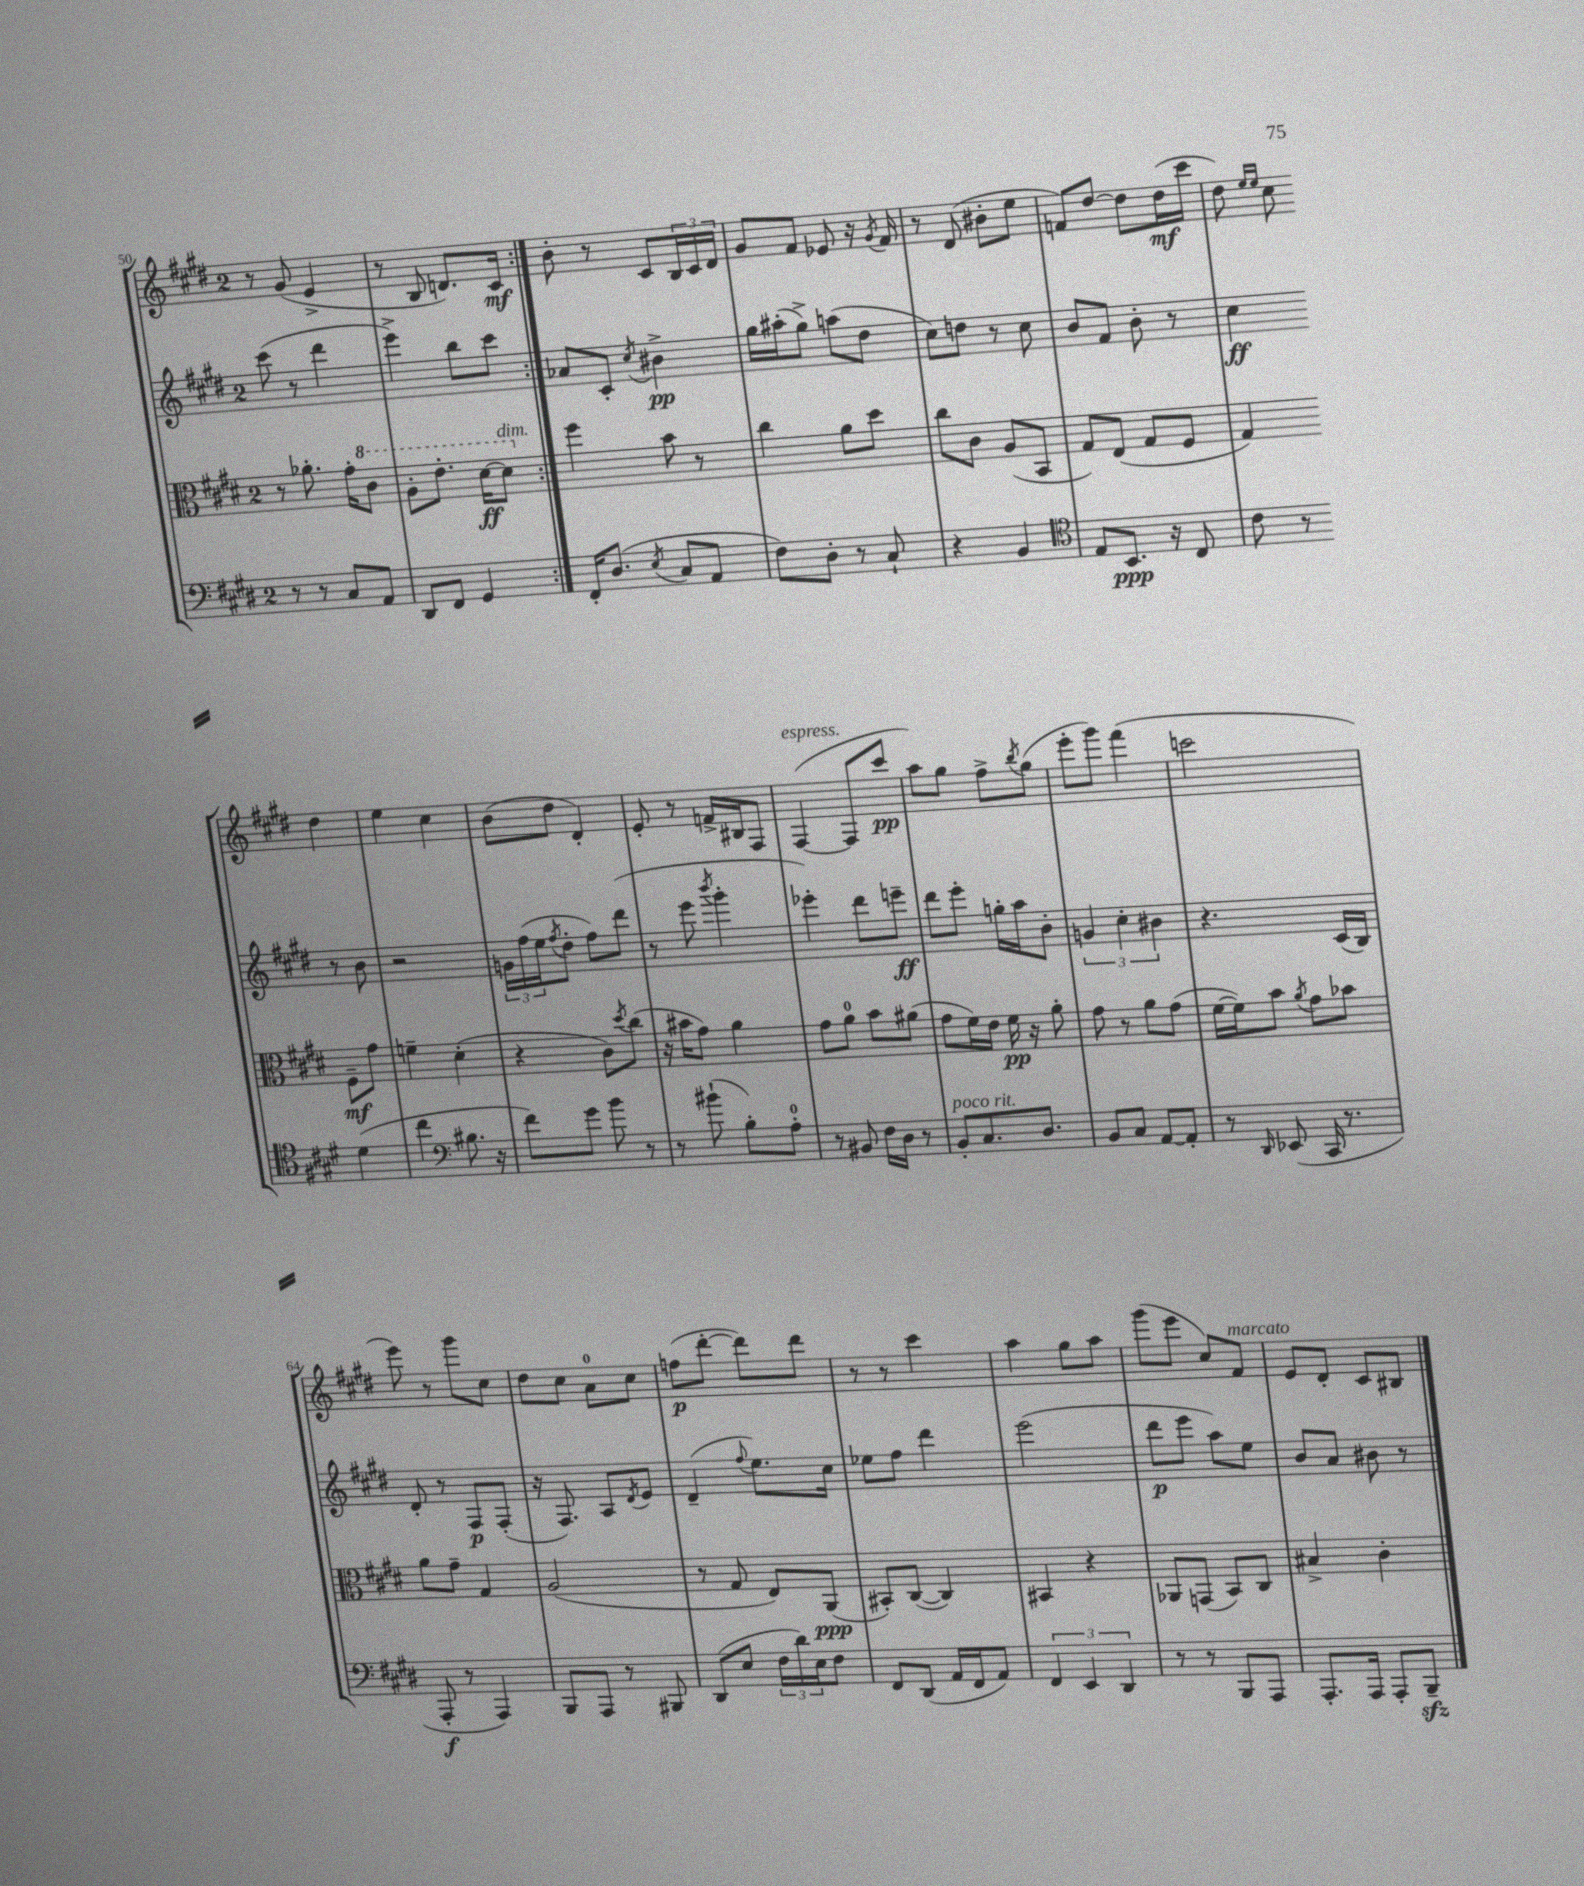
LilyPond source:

<<
\new StaffGroup <<
\new Staff = "s0" {
    \clef treble \key e \major \once \override Staff.TimeSignature.style = #'single-digit \time 2/4
    \repeat volta 2 { r8 gis'8( e'4-> |
    r8 b8 d'8.) cis'16\mf | }
    b'8-. r8 cis'8 \tuplet 3/2 { b16 cis'16 dis'16 } |
    gis'8 fis'8 ees'8 r16 \acciaccatura { gis'8 } fis'16 |
    r8 dis'8( bis'8-. e''8 |
    f'8) dis''8~ dis''8 dis''16\mf( cis'''16 |
    dis''8) \grace { e''16 e''16 } cis''8 dis''4 |
    e''4 cis''4 |
    b'8( dis''8 dis'4-.) |
    e'8-. r8 f'16-> bis16 fis8 |
    fis4~^\markup { \italic "espress." }( fis8 cis'''8\pp |
    a''8) gis''8 fis''8-> \acciaccatura { b''8 } gis''8( |
    e'''8-. gis'''8) fis'''4( |
    c'''2 |
    e'''8) r8 gis'''8 cis''8 |
    dis''8 cis''8 a'8-0 cis''8 |
    f''8\p( dis'''8~-. dis'''8) dis'''8 |
    r8 r8 cis'''4 |
    a''4 gis''8 a''8 |
    gis'''8( e'''8 cis''8) fis'8^\markup { \italic "marcato" } |
    e'8 dis'8-. cis'8 bis8 \bar "|." |
}
\new Staff = "s1" {
    \clef treble \key e \major \once \override Staff.TimeSignature.style = #'single-digit \time 2/4
    \repeat volta 2 { cis'''8( r8 dis'''4 |
    e'''4->) b''8 cis'''8 | }
    aes'8 cis'8-. \acciaccatura { cis''8 } bis'4->\pp |
    gis''16 ais''16-.( gis''8->) a''8( dis''8 |
    cis''8) d''8 r8 cis''8 |
    b'8 fis'8 b'8-. r8 |
    cis''4\ff r8 b'8 |
    r2 |
    \tuplet 3/2 { g'16 fis''16( e''16 } \acciaccatura { fis''8 } dis''8-. fis''8) dis'''8( |
    r8 e'''8 \acciaccatura { b'''8 } gis'''4-. |
    ees'''4-.) dis'''8 e'''8--\ff |
    dis'''8 e'''8-. g''16-. a''16 b'8-. |
    \tuplet 3/2 { g'4 cis''4-. bis'4 } |
    r4. cis'16( b16) |
    dis'8-. r8 fis8\p fis8-.( |
    r16 fis8.) a8 \acciaccatura { dis'8 } e'8 |
    dis'4--( \appoggiatura { fis''8 } e''8.) cis''16 |
    ees''8 fis''8 dis'''4 |
    e'''2( |
    dis'''8\p e'''8 a''8) e''8 |
    b'8 a'8 bis'8 r8 \bar "|." |
}
\new Staff = "s2" {
    \clef alto \key e \major \once \override Staff.TimeSignature.style = #'single-digit \time 2/4
    \repeat volta 2 { r8 aes'8.-. gis'16-. \ottava #1 cis''8 |
    a'8-. e''8.-. dis''16~\ff dis''8^\markup { \italic "dim." } \ottava #0 | }
    fis''4 b'8 r8 |
    cis''4 a'8 dis''8 |
    cis''8 cis'8 a8( b,8 |
    gis8) e8( gis8 fis8 |
    gis4) fis8--\mf gis'8 |
    f'4-- dis'4-.( |
    r4 cis'8) \acciaccatura { dis''8 } cis''8( |
    r16 bis'16 gis'8) a'4 |
    gis'8 a'8-0 b'8 ais'8( |
    gis'8 fis'16) e'16 fis'16\pp r16 a'8-. |
    gis'8 r8 a'8 gis'8( |
    fis'16~ fis'16) b'8 \acciaccatura { a'8 } gis'8 bes'8 |
    a'8 gis'8-- gis4 |
    a2( |
    r8 gis8 e8) a,8\ppp( |
    bis,8-.) cis8~( cis4) |
    bis,4 r4 |
    aes,8 g,8( b,8) cis8 |
    bis4-> cis'4-. \bar "|." |
}
\new Staff = "s3" {
    \clef bass \key e \major \once \override Staff.TimeSignature.style = #'single-digit \time 2/4
    \repeat volta 2 { r8 r8 cis8 a,8 |
    dis,8 fis,8 gis,4 | }
    fis,16-. dis8.( \acciaccatura { e8 } cis8 a,8 |
    fis8) dis8-. r8 cis8-! |
    r4 b,4 |
    \clef tenor e8 b,8.\ppp r16 cis8 |
    cis'8 r8 dis'4( |
    cis''4 \clef bass bis8. r16 |
    fis'8) gis'8 b'8 r8 |
    r8 bis'8-!( b8-.) a8-0-. |
    r8 bis,8 fis16 dis16 r8 |
    b,8-.^\markup { \italic "poco rit." } cis8. dis8. |
    b,8 cis8 a,8~ a,8-. |
    r8 \grace { dis,16 } ees,8( cis,16 r8. |
    a,,8-.\f r8 a,,4) |
    b,,8 a,,8 r8 bis,,8 |
    dis,8( e8 \tuplet 3/2 { fis16 dis'16) e16 } fis8 |
    fis,8 dis,8( a,16 fis,16 a,8) |
    \tuplet 3/2 { fis,4 e,4 dis,4 } |
    r8 r8 b,,8 a,,8 |
    a,,8.-. a,,16 a,,8-. b,,8--\sfz \bar "|." |
}
>>
>>
\layout { \context { \Score currentBarNumber = #50 } }
